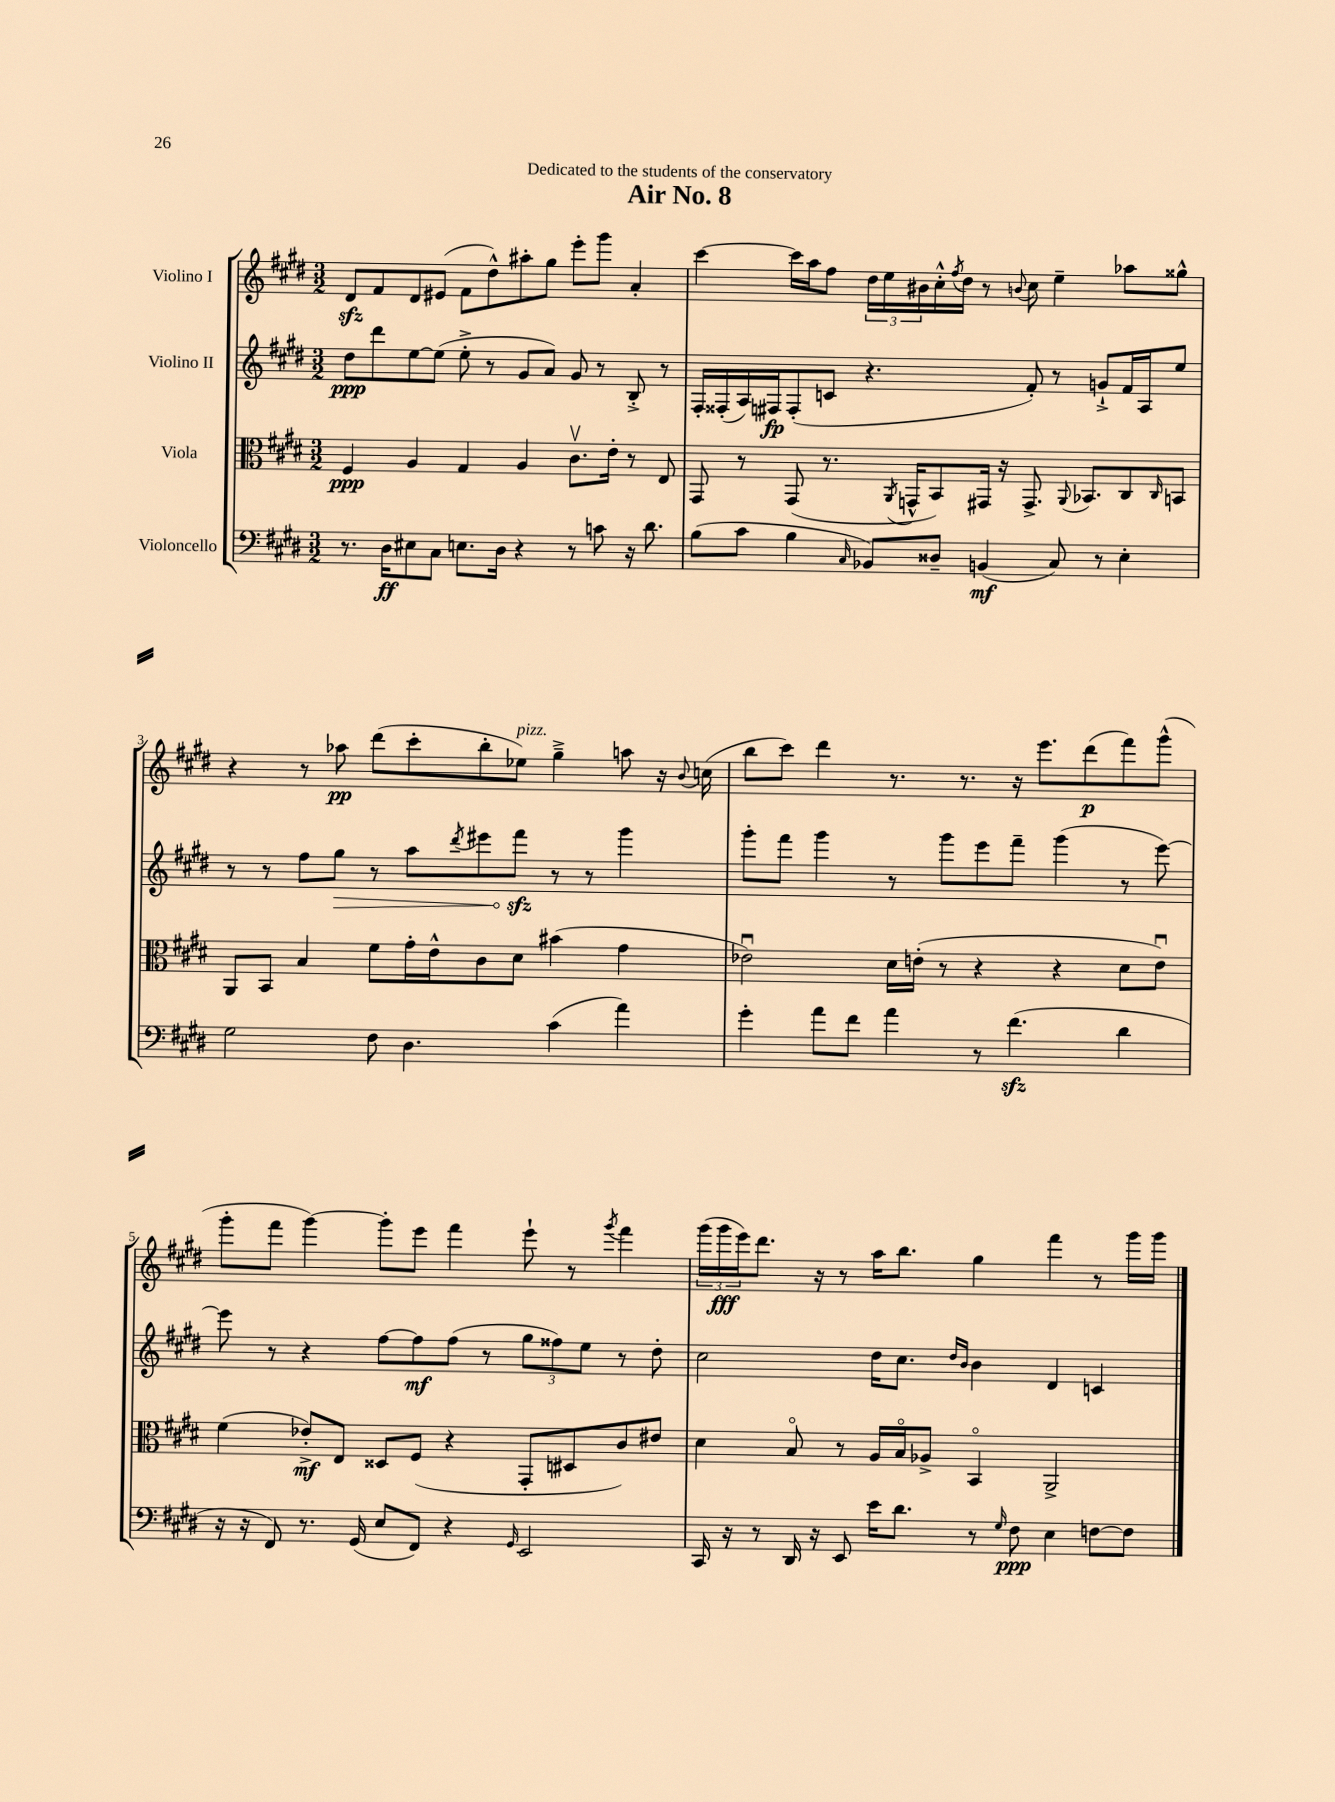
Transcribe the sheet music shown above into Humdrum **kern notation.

**kern	**kern	**kern	**kern
*staff4	*staff3	*staff2	*staff1
*clefF4	*clefC3	*clefG2	*clefG2
*k[f#c#g#d#]	*k[f#c#g#d#]	*k[f#c#g#d#]	*k[f#c#g#d#]
*M3/2	*M3/2	*M3/2	*M3/2
8.r	4F#/	8dd#\L	8d#/L
.	.	8ddd#\	8f#/
16D#\LK	.	.	.
8E#\	4A/	[8ee\	8d#/
8C#\J	.	(8ee\]J	(8e#/J
8.E\L	4G#/	8ee'^\	8f#\L
.	.	8r	8dd#^^\)
16D#\Jk	.	.	.
4r	4A/	8g#/L	8aa#'\
.	.	8a/J)	8gg#\J
8r	8.c#v\L	8g#/	8eee'\L
8c\	.	8r	8ggg#\J
.	16e'\Jk	.	.
16r	8r	8B'^/	4a'/
8.d#\	.	.	.
.	8E/	8r	.
=	=	=	=
(8B\L	8GG#/	16F#'/LL	[4ccc#\
.	.	(16F##'/	.
8c#\J	8r	16A/)	.
.	.	16F#/J	.
4B\	(8GG#/	(8F#'/	16ccc#\]LL
.	.	.	16aa\J
.	8.r	8c/J	8ff#\J
16qqC#/	.	.	.
8BB-/L)	.	4.r	24dd#\LL
.	.	.	24ee\
.	8qAA/	.	.
.	16GG^^/LK	.	.
.	.	.	24b#\
8D##~/J	8BB/)	.	16cc#'^^\
.	.	.	8qff#/
.	.	.	16dd#\JJ
(4BB/	16GG#/Jk	.	8r
.	16r	.	.
.	.	.	8qqb/
.	8.GG#^/	8f#'/)	8cc#\
8C#/)	.	8r	4ee~\
.	8qqAA/	.	.
.	8.BB-/L	.	.
8r	.	8g`^/L	.
4E'\	8C#/	16f#/L	8aa-\L
.	.	16A/J	.
.	16qqC#/	.	.
.	8BB/J	8ee/J	8gg##^^\J
=	=	=	=
2G#\	8AA/L	8r	4r
.	8BB/J	8r	.
.	4B/	8ff#\L	8r
.	.	8gg#\J	8aa-\
8F#\	8f#\L	8r	(8ddd#\L
4.D#\	16g#'\L	8aa\L	8ccc#'\
.	16e^^\J	.	.
.	.	8qddd#/	.
.	8c#\	8eee#\	8bb'\
.	8d#\J	8fff#\J	8ee-\J)
(4c#\	(4b#\	8r	4gg#~^\
.	.	8r	.
4a\)	4g#\	4ggg#\	8aa\
.	.	.	16r
.	.	.	8qqb/
.	.	.	(16cc\
=	=	=	=
4g#'\	2e-u\)	8ggg#'\L	8bb\L
.	.	8fff#\J	8ccc#\J)
8a\L	.	4ggg#\	4ddd#\
8f#\J	.	.	.
4a\	16d#\LL	8r	8.r
.	(16e'\JJ	.	.
.	8r	8ggg#\L	.
.	.	.	8.r
8r	4r	8eee\	.
(4.f#\	.	8fff#~\J	16r
.	.	.	8.eee\L
.	4r	(4ggg#\	.
.	.	.	(8ddd#\
4d#\	8d#\L	8r	8fff#\)
.	8eu\J)	[8eee\)	(8ggg#^^\J
=	=	=	=
16r	(4f#\	8eee\]	8ggg#'\L
16r	.	.	.
8FF#/)	.	8r	8fff#\J
8.r	8e-'^/L)	4r	[4ggg#\)
.	8E/J	.	.
(16GG#/	.	.	.
8E/L	8D##/L	[8ff#\L	8ggg#'\]L
8FF#/J)	(8F#/J	8ff#\]	8eee\J
4r	4r	(8ff#\J	4fff#\
.	.	8r	.
16qqGG#/	.	.	.
2EE/	8GG#'/L	12gg#\L	8eee`\
.	.	12ff##\)	.
.	8D#/	.	8r
.	.	12ee\J	.
.	.	.	8qggg#/
.	8c#/)	8r	4fff#\
.	8e#/J	8dd#'\	.
=	=	=	=
16CC#/	4d#\	2cc#\	(24ggg#\LL
.	.	.	24ggg#\
16r	.	.	.
.	.	.	24eee\J)
8r	.	.	8.ddd#\J
16DD#/	8Bo/	.	.
16r	.	.	16r
8EE/	8r	.	8r
16e\LK	16A/LL	16dd#\LK	16aa\LK
8.d#\J	16Bo/J	8.cc#\J	8.bb\J
.	8A-^/J	.	.
.	.	16qqdd#/LL	.
.	.	16qqb/JJ	.
8r	4BBo/	4b\	4gg#\
16qqG#/	.	.	.
8F#\	.	.	.
4E\	2AA^/	4d#/	4fff#\
[8F\L	.	4c/	8r
8F\]J	.	.	16ggg#\LL
.	.	.	16ggg#\JJ
==	==	==	==
*-	*-	*-	*-
